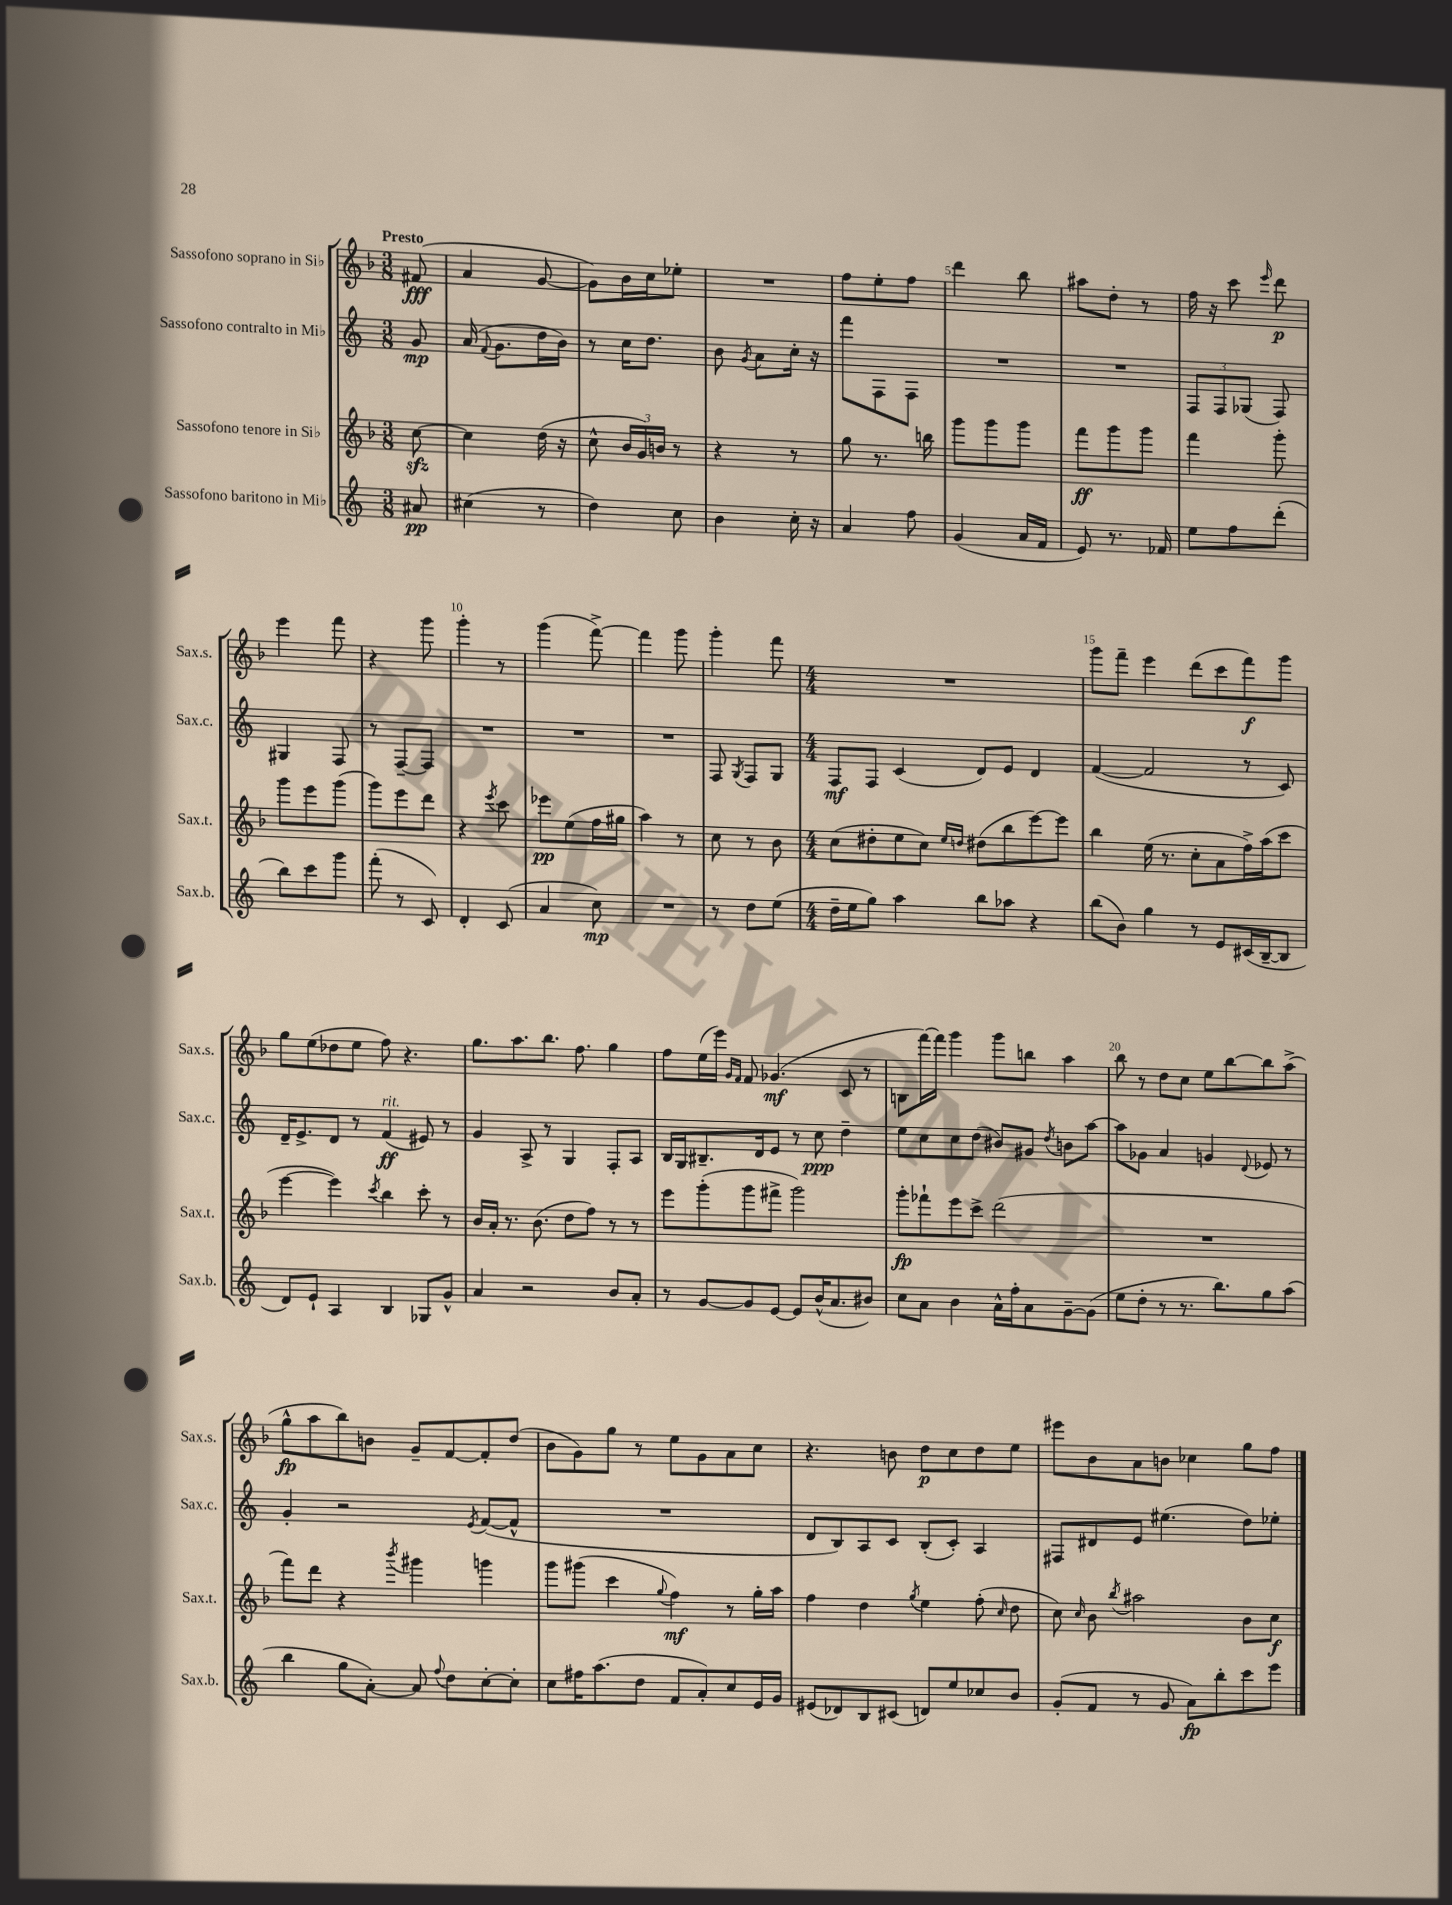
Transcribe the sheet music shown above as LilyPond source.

<<
\new StaffGroup <<
\new Staff = "s0" \with { instrumentName = "Sassofono soprano in Sib" shortInstrumentName = "Sax.s." } {
    \clef treble \key f \major \numericTimeSignature \time 3/8 \partial 8 \tempo "Presto"
    \autoBeamOff fis'8\fff( |
    a'4 g'8~ |
    g'8[) bes'16 c''16 ees''8]-. |
    R4. |
    f''8[ e''8-. f''8] |
    d'''4 bes''8 |
    ais''8[ d''8]-. r8 |
    f''16 r16 c'''8 \grace { e'''16 } d'''8\p |
    e'''4 f'''8 |
    r4 g'''8 |
    g'''4-. r8 |
    g'''4( f'''8~->) |
    f'''4 g'''8 |
    g'''4-. f'''8 |
    \numericTimeSignature \time 4/4 R1 |
    g'''8[ f'''8]-- e'''4 d'''8[( c'''8 f'''8\f) g'''8] |
    g''8[ e''8( des''8 e''8] f''8) r4. |
    g''8.[ a''8. bes''8.] f''8. g''4 |
    f''8[ e''16( e'''16]) \grace { g'16[ f'16] } f'8 ges'4.\mf( c'8 r8 |
    b8[ f'''16~) f'''16] g'''4 g'''8[ b''8] a''4 |
    bes''8 r8 d''8[ c''8] e''8[ bes''8~ bes''8 a''8]->( |
    g''8[-^\fp a''8 bes''8) b'8] g'8[-- f'8~ f'8-. d''8]( |
    bes'8[ g'8) g''8] r8 e''8[ g'8 a'8 c''8] |
    r4. b'8 d''8[\p c''8 d''8 e''8] |
    eis'''8[ bes'8 a'8 b'8] ces''4 g''8[ f''8] \bar "|." |
}
\new Staff = "s1" \with { instrumentName = "Sassofono contralto in Mib" shortInstrumentName = "Sax.c." } {
    \clef treble \key c \major \numericTimeSignature \time 3/8 \partial 8
    \autoBeamOff g'8\mp |
    a'16( \appoggiatura { f'8 } g'8.[ d''16 b'16]) |
    r8 c''16[ d''8.] |
    b'8 \acciaccatura { g'8 } a'8[ c''16]-. r16 |
    f'''8[ f8 f8] |
    R4. |
    R4. |
    \tuplet 3/2 { f8[ f8 ges8]( } f8) |
    gis4 f8 |
    r8 f8[~-- f8] |
    R4. |
    R4. |
    R4. |
    f8 \acciaccatura { g8 } f8[ g8] |
    \numericTimeSignature \time 4/4 f8[\mf f8] c'4( d'8[) e'8] d'4 |
    f'4~( f'2 r8 c'8) |
    d'16[-- e'8.-> d'8] r8 f'4\ff^\markup { \italic "rit." }( eis'8) r8 |
    g'4 a8-> r8 g4 f8[-. a8] |
    b16[ g16 bis8.-- d'16 e'8] r8 c''8\ppp d''4-- |
    e''8[ c''8 c''8 d''8]( bis'8[) gis'8] \acciaccatura { d''8 } b'8[ a''8]~ |
    a''8[ ges'8] a'4 g'4 \appoggiatura { d'8 } ees'8 r8 |
    g'4-. r2 \acciaccatura { e'8 } f'8[~( f'8]-^ |
    R1 |
    d'8[ b8) a8 c'8] b8[-.( c'8]-.) a4 |
    fis8[ dis'8 e'8] eis''4.( d''8[) ees''8]-. \bar "|." |
}
\new Staff = "s2" \with { instrumentName = "Sassofono tenore in Sib" shortInstrumentName = "Sax.t." } {
    \clef treble \key f \major \numericTimeSignature \time 3/8 \partial 8
    \autoBeamOff c''8~\sfz |
    c''4 d''16( r16 |
    c''8-^ \tuplet 3/2 { bes'16[ g'16) b'16] } r8 |
    r4 r8 |
    g''8 r8. b''16 |
    g'''8[ g'''8 g'''8] |
    f'''8[\ff g'''8 g'''8] |
    f'''4 g'''8-. |
    g'''8[ e'''8 g'''8]( |
    g'''8[) e'''8 d'''8] |
    r4 \acciaccatura { e'''8 } c'''8 |
    ees'''8[\pp e''8( f''16 gis''16] |
    a''4) r8 |
    c''8 r8 bes'8 |
    \numericTimeSignature \time 4/4 c''8[( dis''8-. e''8 c''8]) \grace { e''16[ d''16] } dis''8[( bes''8 e'''8~) e'''8] |
    bes''4 e''16( r8. c''8[-. a'8 f''16->) a''16( c'''8] |
    e'''4~ e'''4) \acciaccatura { c'''8 } bes''4 c'''8-. r8 |
    bes'16[ a'16]-. r8. bes'8.( d''8[ f''8]) r8 r8 |
    e'''8[ g'''8-.( g'''8 fis'''8]-> g'''2) |
    g'''8[-.\fp fes'''8-! e'''8 c'''8]-> d'''2( |
    R1 |
    f'''8[) d'''8] r4 \acciaccatura { bes'''8 } gis'''4 g'''4 |
    g'''8[ gis'''8]( c'''4 \appoggiatura { g''8 } f''4\mf) r8 g''16[-. a''16] |
    f''4 d''4 \acciaccatura { g''8 } e''4 f''8-.( \grace { c''16 } d''8 |
    c''8) \grace { c''16 } bes'8 \acciaccatura { bes''8 } ais''2 bes'8[ c''8]\f \bar "|." |
}
\new Staff = "s3" \with { instrumentName = "Sassofono baritono in Mib" shortInstrumentName = "Sax.b." } {
    \clef treble \key c \major \numericTimeSignature \time 3/8 \partial 8
    \autoBeamOff ais'8\pp |
    cis''4( r8 |
    d''4) c''8 |
    b'4 c''16-. r16 |
    a'4 f''8 |
    g'4( a'16[ f'16] |
    e'8) r8. fes'16 |
    e''8[ f''8 d'''8]-.( |
    b''8[) c'''8 g'''8] |
    f'''8-.( r8 c'8) |
    d'4-. c'8( |
    a'4 c''8\mp) |
    R4. |
    r8 d''8[ e''8]( |
    \numericTimeSignature \time 4/4 d''16[-- e''16 g''8]) a''4 b''8[ aes''8] r4 |
    b''8[( b'8]) g''4 r8 e'8[ cis'16( b16~-- b8] |
    d'8[) e'8]-! a4 b4 ges8[ g'8]-^ |
    a'4 r2 b'8[ a'8]-. |
    r8 g'8[~ g'8 e'8]~ e'8[ b'16-^( a'8. bis'8]) |
    c''8[ a'8] b'4 a'16[-^ f''16-. a'8 g'8~-- g'8]( |
    e''8[ d''8]-. r8 r8. b''8.[) g''8 a''8]( |
    b''4 g''8[ a'8]~-.) a'8 \appoggiatura { f''8 } d''8[ c''8~-. c''8]-. |
    c''8[ fis''16 a''8.( d''8] f'8[ a'8-.) c''8 e'16 g'16] |
    eis'8[( des'8) b8 cis'8]( d'8[) e''8 ces''8 b'8] |
    g'8[-.( f'8] r8 g'8 a'8[\fp) b''8-. c'''8 e'''8] \bar "|." |
}
>>
>>
\layout { \context { \Score \override BarNumber.break-visibility = ##(#f #t #t) barNumberVisibility = #(every-nth-bar-number-visible 5) } }
